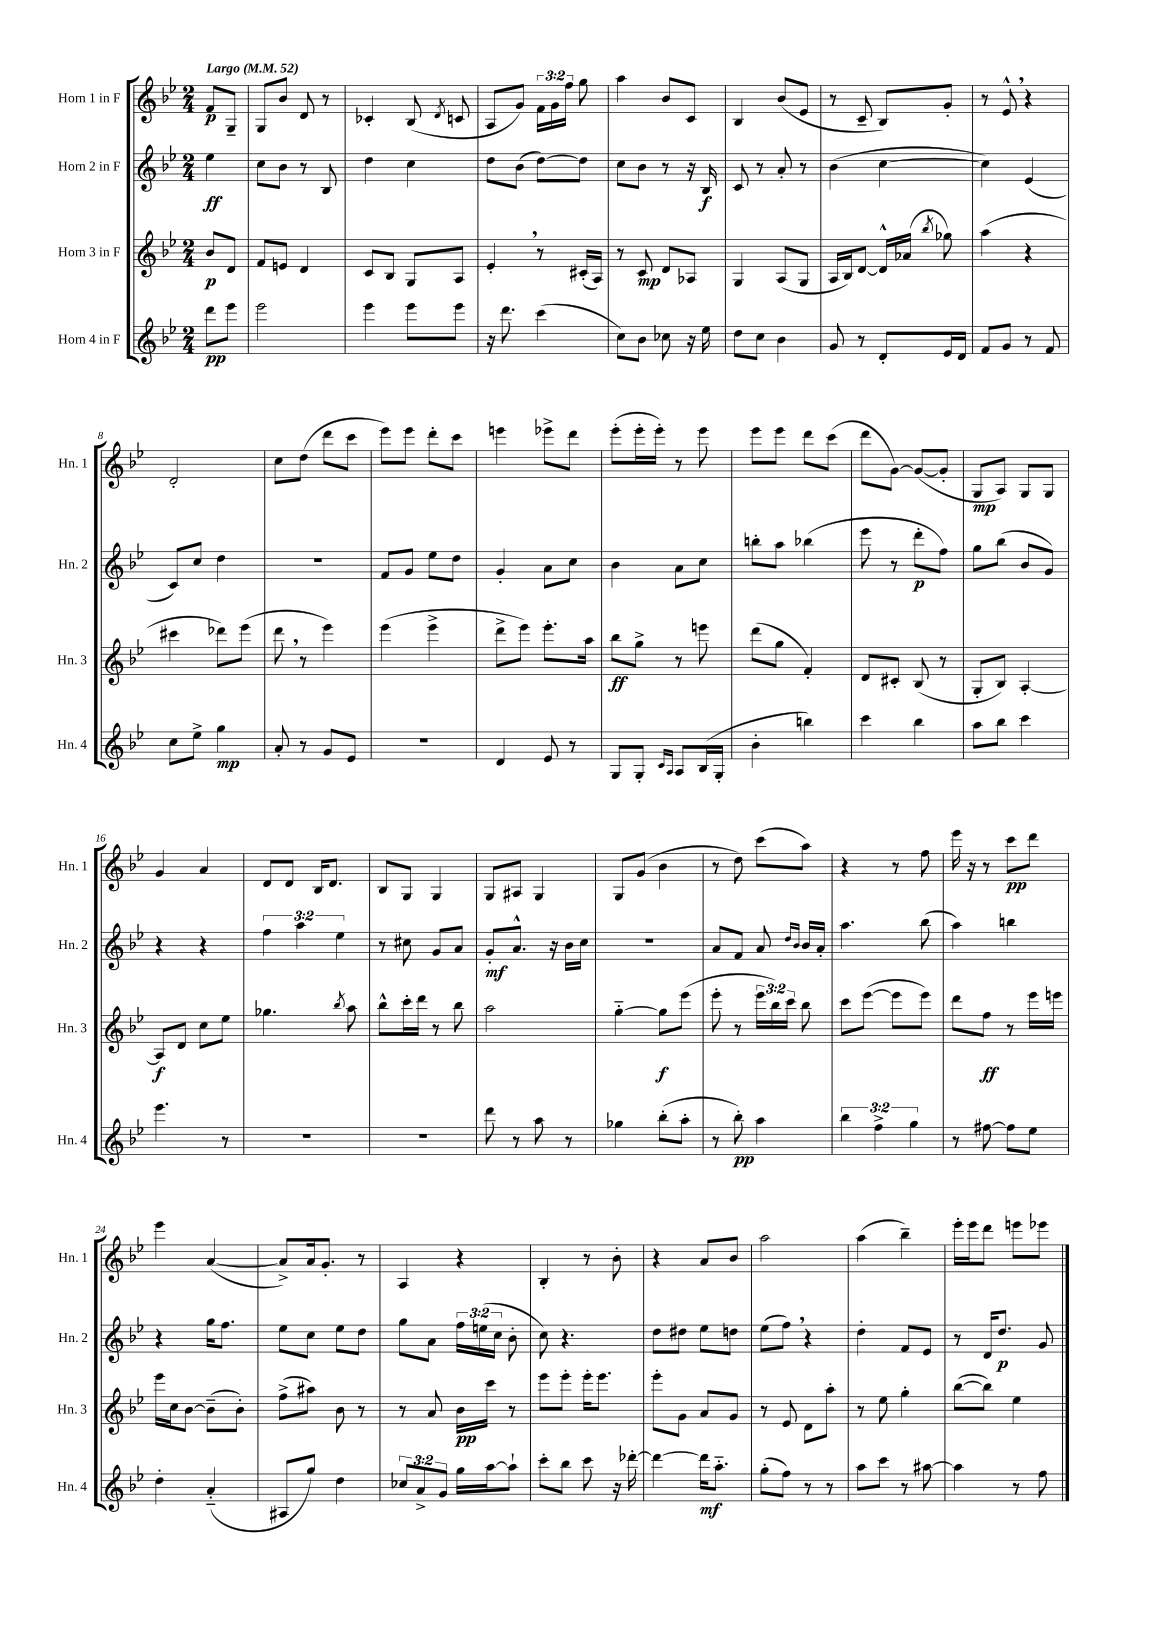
<<
\new StaffGroup <<
\new Staff = "s0" \with { instrumentName = "Horn 1 in F" shortInstrumentName = "Hn. 1" } {
    \clef treble \key bes \major \numericTimeSignature \time 2/4 \override Staff.TupletNumber.text = #tuplet-number::calc-fraction-text \partial 4 \tempo "Largo" 4 = 52
    \autoBeamOff f'8[\p g8]-- |
    g8[ bes'8] d'8 r8 |
    ces'4-. bes8( \acciaccatura { d'8 } c'8 |
    a8[ g'8]) \tuplet 3/2 { f'16[ g'16 f''16] } g''8 |
    a''4 bes'8[ c'8] |
    bes4 bes'8[( ees'8] |
    r8 c'8-- bes8[) g'8]-. |
    r8 ees'8-^ \breathe r4 |
    d'2-. |
    c''8[ d''8]( d'''8[ c'''8] |
    ees'''8[) ees'''8] d'''8[-. c'''8] |
    e'''4 ees'''8[-> d'''8] |
    ees'''8[-.( ees'''16-. ees'''16]-.) r8 ees'''8 |
    ees'''8[ ees'''8] d'''8[ c'''8]( |
    d'''8[ g'8]~) g'8[~( g'8]-. |
    g8[\mp a8]) g8[ g8] |
    g'4 a'4 |
    d'8[ d'8] bes16[ d'8.] |
    bes8[ g8] g4 |
    g8[ ais8] g4 |
    g8[ g'8]( bes'4 |
    r8 d''8) c'''8[( a''8]) |
    r4 r8 f''8 |
    ees'''16 r16 r8 c'''8[\pp d'''8] |
    ees'''4 a'4~( |
    a'8[->) a'16 g'8.]-. r8 |
    a4 r4 |
    bes4-. r8 bes'8-. |
    r4 a'8[ bes'8] |
    a''2 |
    a''4( bes''4--) |
    ees'''16[-. ees'''16 d'''8] e'''8[ ees'''8] \bar "|." |
}
\new Staff = "s1" \with { instrumentName = "Horn 2 in F" shortInstrumentName = "Hn. 2" } {
    \clef treble \key bes \major \numericTimeSignature \time 2/4 \override Staff.TupletNumber.text = #tuplet-number::calc-fraction-text \partial 4
    \autoBeamOff ees''4\ff |
    c''8[ bes'8] r8 bes8 |
    d''4 c''4 |
    d''8[ bes'8]( d''8[~) d''8] |
    c''8[ bes'8] r8 r16 bes16\f |
    c'8 r8 a'8-. r8 |
    bes'4( c''4~ |
    c''4) ees'4( |
    c'8[) c''8] d''4 |
    R2 |
    f'8[ g'8] ees''8[ d''8] |
    g'4-. a'8[ c''8] |
    bes'4 a'8[ c''8] |
    b''8[-. a''8] bes''4( |
    ees'''8 r8 d'''8[-.\p f''8]) |
    g''8[ bes''8]( bes'8[ g'8]) |
    r4 r4 |
    \tuplet 3/2 { f''4 a''4 ees''4 } |
    r8 cis''8 g'8[ a'8] |
    g'8[-.\mf a'8.]-^ r16 bes'16[ c''16] |
    r2 |
    a'8[ f'8] a'8 \grace { d''16[ bes'16] } bes'16[ a'16]-. |
    a''4. bes''8( |
    a''4) b''4 |
    r4 g''16[ f''8.] |
    ees''8[ c''8] ees''8[ d''8] |
    g''8[ a'8] \tuplet 3/2 { f''16[ e''16( c''16] } bes'8-. |
    c''8) r4. |
    d''8[ dis''8] ees''8[ d''8] |
    ees''8[( f''8]) \breathe r4 |
    d''4-. f'8[ ees'8] |
    r8 d'16[ d''8.]\p g'8 \bar "|." |
}
\new Staff = "s2" \with { instrumentName = "Horn 3 in F" shortInstrumentName = "Hn. 3" } {
    \clef treble \key bes \major \numericTimeSignature \time 2/4 \override Staff.TupletNumber.text = #tuplet-number::calc-fraction-text \partial 4
    \autoBeamOff bes'8[\p d'8] |
    f'8[ e'8] d'4 |
    c'8[ bes8] g8[ a8] |
    ees'4-. \breathe r8 cis'16[-.( a16]) |
    r8 c'8\mp d'8[ aes8] |
    g4 a8[( g8] |
    a16[ bes16) d'8]~ d'16[-^ aes'16]( \acciaccatura { bes''8 } ges''8) |
    a''4( r4 |
    cis'''4 des'''8[) ees'''8]( |
    d'''8 \breathe r8 ees'''4) |
    ees'''4( ees'''4-> |
    d'''8[-> ees'''8]) ees'''8.[-. a''16] |
    bes''8[\ff g''8]-> r8 e'''8 |
    d'''8[( g''8] f'4-.) |
    d'8[ cis'8]-. bes8( r8 |
    g8[-. bes8]) a4~-. |
    a8[\f d'8] c''8[ ees''8] |
    ges''4. \acciaccatura { bes''8 } a''8 |
    bes''8[-^ c'''16-. d'''16] r8 bes''8 |
    a''2 |
    g''4~-_ g''8[\f ees'''8]( |
    ees'''8-. r8 \tuplet 3/2 { ees'''16[ bes''16) c'''16] } bes''8 |
    c'''8[ ees'''8]~( ees'''8[ ees'''8]) |
    d'''8[ f''8]\ff r8 ees'''16[ e'''16] |
    ees'''16[ c''16 bes'8]~ bes'8[--( bes'8]-.) |
    f''8[->( ais''8]) bes'8 r8 |
    r8 a'8 bes'16[\pp c'''16] r8 |
    ees'''8[ ees'''8]-. ees'''16[-. ees'''8.] |
    ees'''8[-. g'8] a'8[ g'8] |
    r8 ees'8 d'8[ a''8]-. |
    r8 ees''8 g''4-. |
    bes''8[~( bes''8]) ees''4 \bar "|." |
}
\new Staff = "s3" \with { instrumentName = "Horn 4 in F" shortInstrumentName = "Hn. 4" } {
    \clef treble \key bes \major \numericTimeSignature \time 2/4 \override Staff.TupletNumber.text = #tuplet-number::calc-fraction-text \partial 4
    \autoBeamOff d'''8[\pp ees'''8] |
    ees'''2 |
    ees'''4 ees'''8[ ees'''8] |
    r16 d'''8. c'''4( |
    c''8[) bes'8] ces''8 r16 ees''16 |
    d''8[ c''8] bes'4 |
    g'8 r8 d'8[-. ees'16 d'16] |
    f'8[ g'8] r8 f'8 |
    c''8[ ees''8]-> g''4\mp |
    a'8-. r8 g'8[ ees'8] |
    R2 |
    d'4 ees'8 r8 |
    g8[ g8]-. \grace { c'16[ a16] } a8[ bes16( g16]-. |
    bes'4-. b''4) |
    c'''4 bes''4 |
    a''8[ bes''8] c'''4 |
    ees'''4. r8 |
    R2 |
    R2 |
    d'''8 r8 a''8 r8 |
    ges''4 bes''8[-.( a''8]-. |
    r8 bes''8-.\pp) a''4 |
    \tuplet 3/2 { bes''4 f''4-> g''4 } |
    r8 fis''8~ fis''8[ ees''8] |
    d''4-. a'4-_( |
    ais8[ g''8]) d''4 |
    \tuplet 3/2 { ces''8[ a'8-> g'8] } g''16[ a''16~ a''8]-! |
    c'''8[-. bes''8] c'''8 r16 des'''16~-. |
    des'''4~ des'''16[\mf a''8.]-_ |
    g''8[-.( f''8]) r8 r8 |
    a''8[ c'''8] r8 ais''8~ |
    ais''4 r8 f''8 \bar "|." |
}
>>
>>
